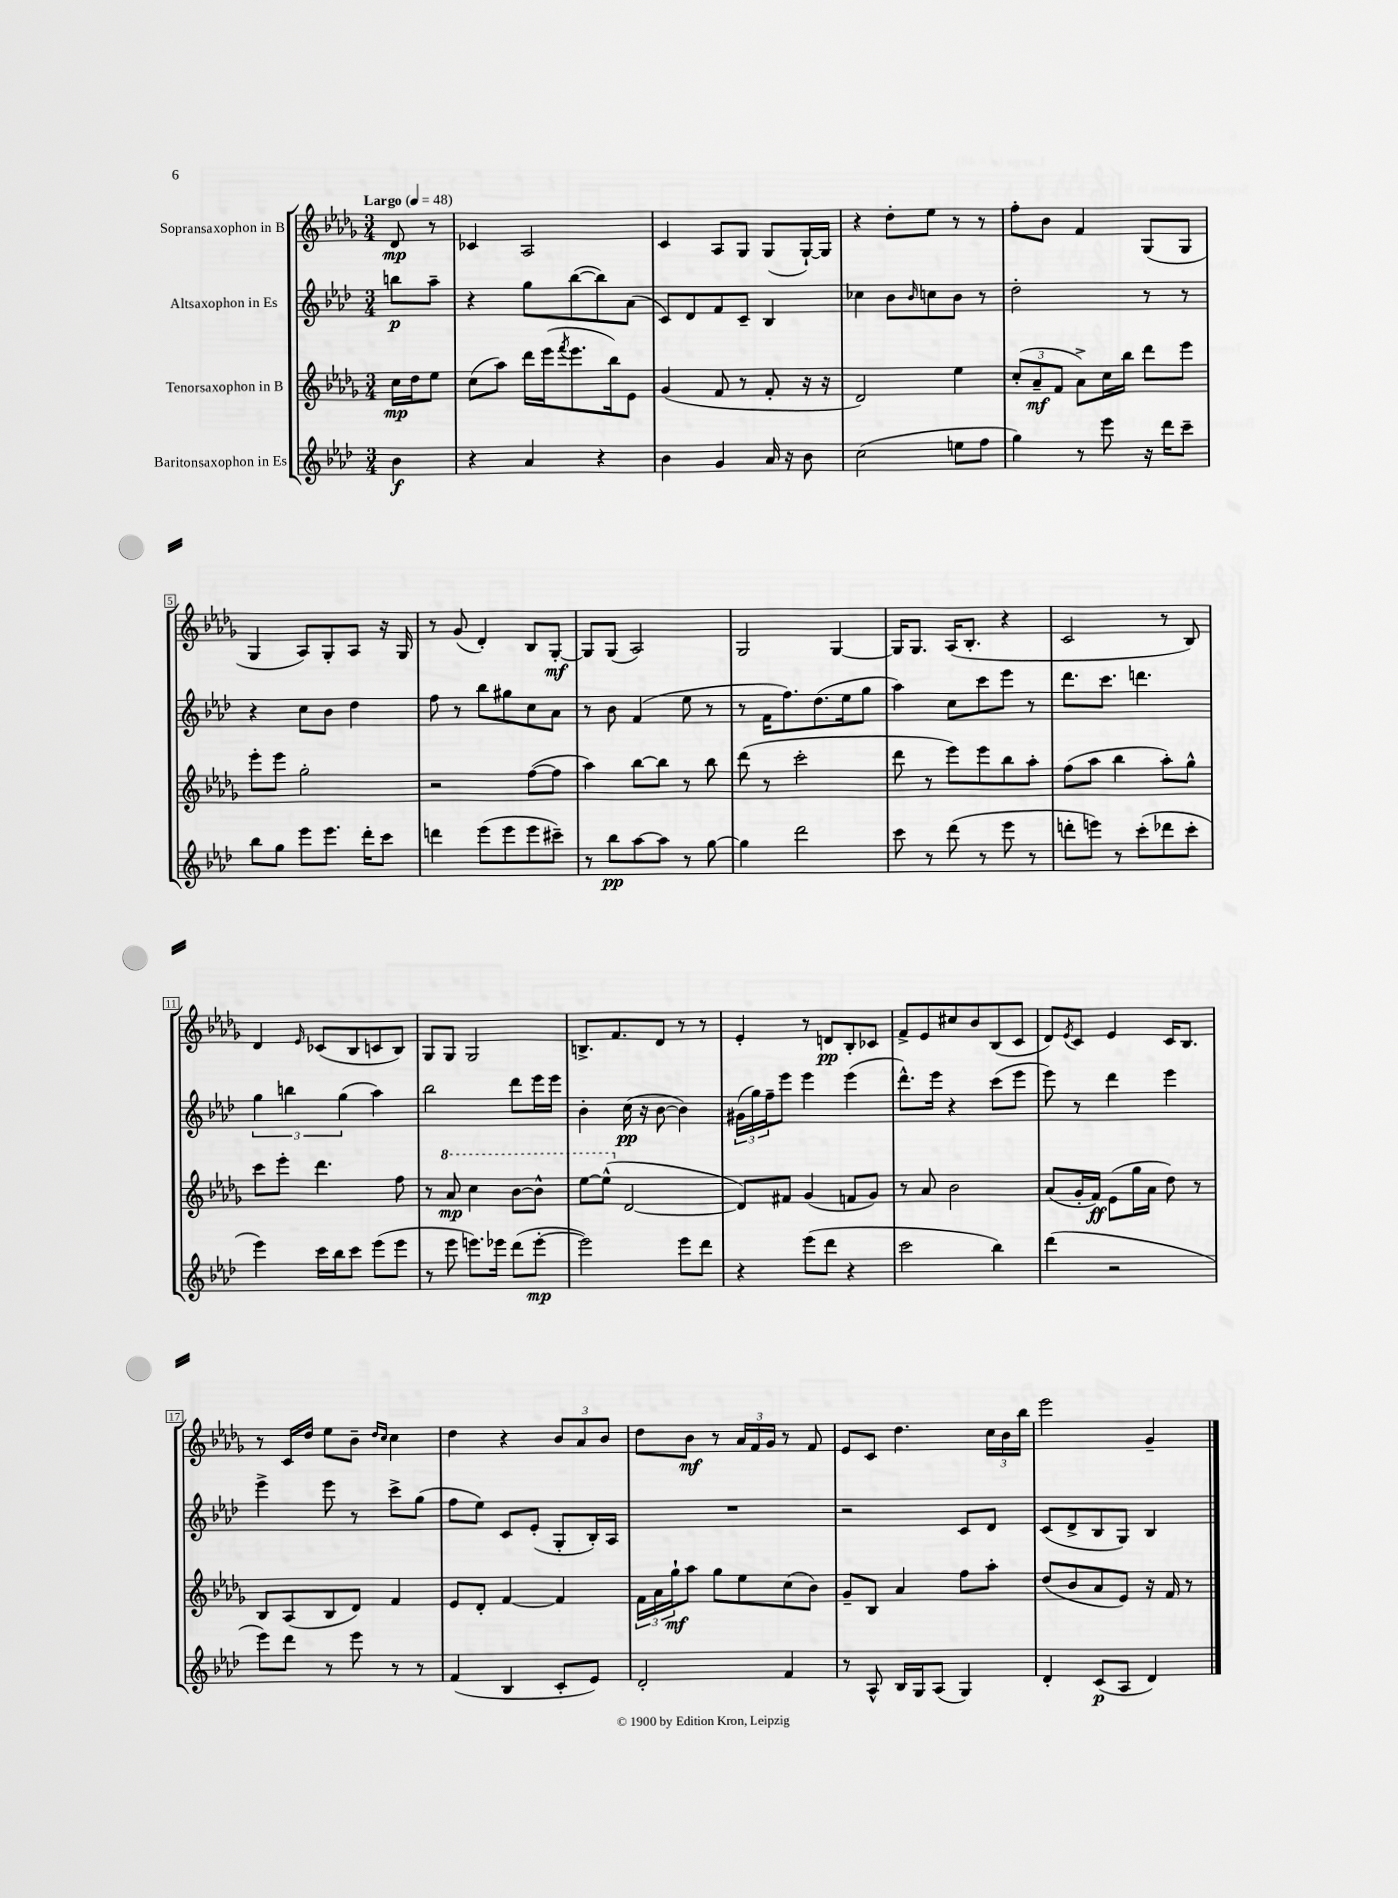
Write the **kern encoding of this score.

**kern	**kern	**kern	**kern
*staff4	*staff3	*staff2	*staff1
*clefG2	*clefG2	*clefG2	*clefG2
*k[b-e-a-d-]	*k[b-e-a-d-g-]	*k[b-e-a-d-]	*k[b-e-a-d-g-]
*M3/4	*M3/4	*M3/4	*M3/4
*MM48	*MM48	*MM48	*MM48
4b-	16cc	8bb	8d-
.	16dd-	.	.
.	8ee-	8aa-~	8r
=	=	=	=
4r	(8cc	4r	4c-
.	8aa-)	.	.
4a-	16ddd-	8gg	2A-
.	(16eee-	.	.
.	8qfff	.	.
.	8.eee-	([8bb-	.
4r	.	8bb-])	.
.	16bb-)	.	.
.	8e-	(8a-	.
=	=	=	=
4b-	(4g-	8c)	4c
.	.	8d-	.
4g	8f	8f	8A-
.	8r	8c~	8G-
16a-	8f'	4B-	(8G-
16r	.	.	.
8b-	16r	.	[16G-`)
.	16r	.	16G-]
=	=	=	=
(2cc	2d-)	4cc-	4r
.	.	8b-	8dd-'
.	.	16qqb-	.
.	.	8cc	8ee-
8ee	4ee-	8b-	8r
8ff	.	8r	8r
=	=	=	=
4gg)	(12cc'	2dd-'	8ff'
.	12a-~	.	.
.	.	.	8b-
.	12f	.	.
8r	8a-^)	.	4f
8eee-	16cc	.	.
.	16bb-	.	.
16r	8ddd-	8r	(8G-
16ddd-	.	.	.
8ccc~	8eee-	8r	8G-
=	=	=	=
8bb-	8eee-'	4r	4G-
8gg	8eee-	.	.
8eee-	2gg-'	8cc	8A-)
8.eee-	.	8b-	8G-'
.	.	4dd-	8A-
16ddd-'	.	.	.
8ccc	.	.	16r
.	.	.	16G-
=	=	=	=
4ddd	2r	8ff	8r
.	.	8r	(8g-
(8eee-	.	8bb-	4d-')
8eee-	.	8gg#	.
8eee-	([8ff	8cc	8B-
8ccc#~)	8ff]	8a-	[8G-'
=	=	=	=
8r	4aa-)	8r	8G-]
8bb-	.	8b-	(8G-
[8aa-	[8bb-	(4f	2A-)
8aa-]	8bb-]	.	.
8r	8r	8ee-	.
[8gg	8bb-	8r	.
=	=	=	=
4gg]	(8ddd-	8r	2G-
.	8r	16f	.
.	.	8.ff)	.
2ddd-	2ccc'	.	.
.	.	(8.dd-	.
.	.	.	[4G-
.	.	16ee-	.
.	.	8gg	.
=	=	=	=
8ccc	8ddd-	4aa-)	16G-]
.	.	.	8.G-
8r	8r	.	.
(8ddd-	8eee-)	8cc	(16A-
.	.	.	8.B-'
8r	8eee-	8ccc	.
8eee-	8bb-	8eee-	4r
8r	8aa-'	8r	.
=	=	=	=
8ddd'	(8ff	8.ddd-	2c
8eee)	8aa-	.	.
.	.	8.ccc	.
8r	4bb-	.	.
(8ccc'	.	4.ddd	.
8ddd-	8aa-')	.	8r
8ccc'	8gg-^^	.	8B-)
=	=	=	=
4eee-)	8ccc	6gg	4d-
.	8eee-'	.	.
.	.	6bb	.
.	.	.	16qqe-
16ccc	4.ddd-	.	(8c-
16bb-	.	.	.
.	.	(6gg	.
8ccc	.	.	8B-
(8eee-	.	4aa-)	8c
8eee-	8ff	.	8B-)
=	=	=	=
8r	8r	2bb-	8G-
8eee-	8aa-	.	8G-
8.eee)	4ccc	.	2G-
16eee-	.	.	.
(8ddd-	[8bb-	8ddd-	.
[8eee-'	8bb-^^]	16eee-	.
.	.	16eee-	.
=	=	=	=
2eee-])	[8eee-	4b-'	8.B^
.	(8eee-^^]	.	.
.	.	.	8.f
.	[2d-	(16cc	.
.	.	16r	.
.	.	[8b-	8d-
8eee-	.	4b-])	8r
8ddd-	.	.	8r
=	=	=	=
4r	8d-])	(24g#	4e-'
.	.	24gg)	.
.	.	24ff~	.
.	8f#	8eee-	.
(8eee-	(4g-	4eee-	8r
8ddd-	.	.	8d
4r	8f	(4eee-	8B-'
.	8g-)	.	8c-
=	=	=	=
2ccc	8r	8.ddd-^^)	8f^
.	8a-	.	8e-
.	.	16eee-	.
.	2b-	4r	8cc#
.	.	.	8b-
4bb-)	.	(8ccc	(8B-
.	.	8eee-	8c
=	=	=	=
(4ddd-	(8a-	8eee-)	8d-)
.	.	.	8qe-
.	16g-'	8r	8c
.	16f)	.	.
2r	(8e-	4ddd-	4e-
.	16gg-	.	.
.	16a-	.	.
.	8dd-)	4eee-	16c
.	.	.	8.B-
.	8r	.	.
=	=	=	=
8eee-)	8B-	4eee-^	8r
8ddd-	(8A-	.	16c
.	.	.	16dd-
8r	8B-	8eee-	8ee-
8eee-	8d-)	8r	8b-~
.	.	.	16qqdd-
.	.	.	16qqcc
8r	4f	8ccc^	4cc
8r	.	(8gg	.
=	=	=	=
(4f	8e-	8ff	4dd-
.	8d-'	8ee-)	.
4B-	[4f	8c	4r
.	.	(8e-'	.
8c'	4f]	8G'	12b-
.	.	.	12a-
8e-)	.	16B-')	.
.	.	.	12b-
.	.	16A-	.
=	=	=	=
2d-'	24f	2.r	8dd-
.	24a-	.	.
.	24gg-`	.	.
.	8aa-	.	8b-
.	8gg-	.	8r
.	8ee-	.	24a-
.	.	.	24f
.	.	.	24g-
4f	(8cc	.	8r
.	8b-)	.	8f
=	=	=	=
8r	8g-~	2r	8e-
8A-^^	8B-	.	8c
16B-	4a-	.	4.dd-
16G	.	.	.
(8A-	.	.	.
4G)	8ff	8c	.
.	8aa-'	8d-	24cc
.	.	.	24b-
.	.	.	24bb-
=	=	=	=
4d-'	(8dd-	(8c	2eee-
.	8b-	8d-^	.
(8c	8a-	8B-	.
8A-	8e-)	8G)	.
4d-)	16r	4B-	4g-~
.	16f	.	.
.	8r	.	.
==	==	==	==
*-	*-	*-	*-
